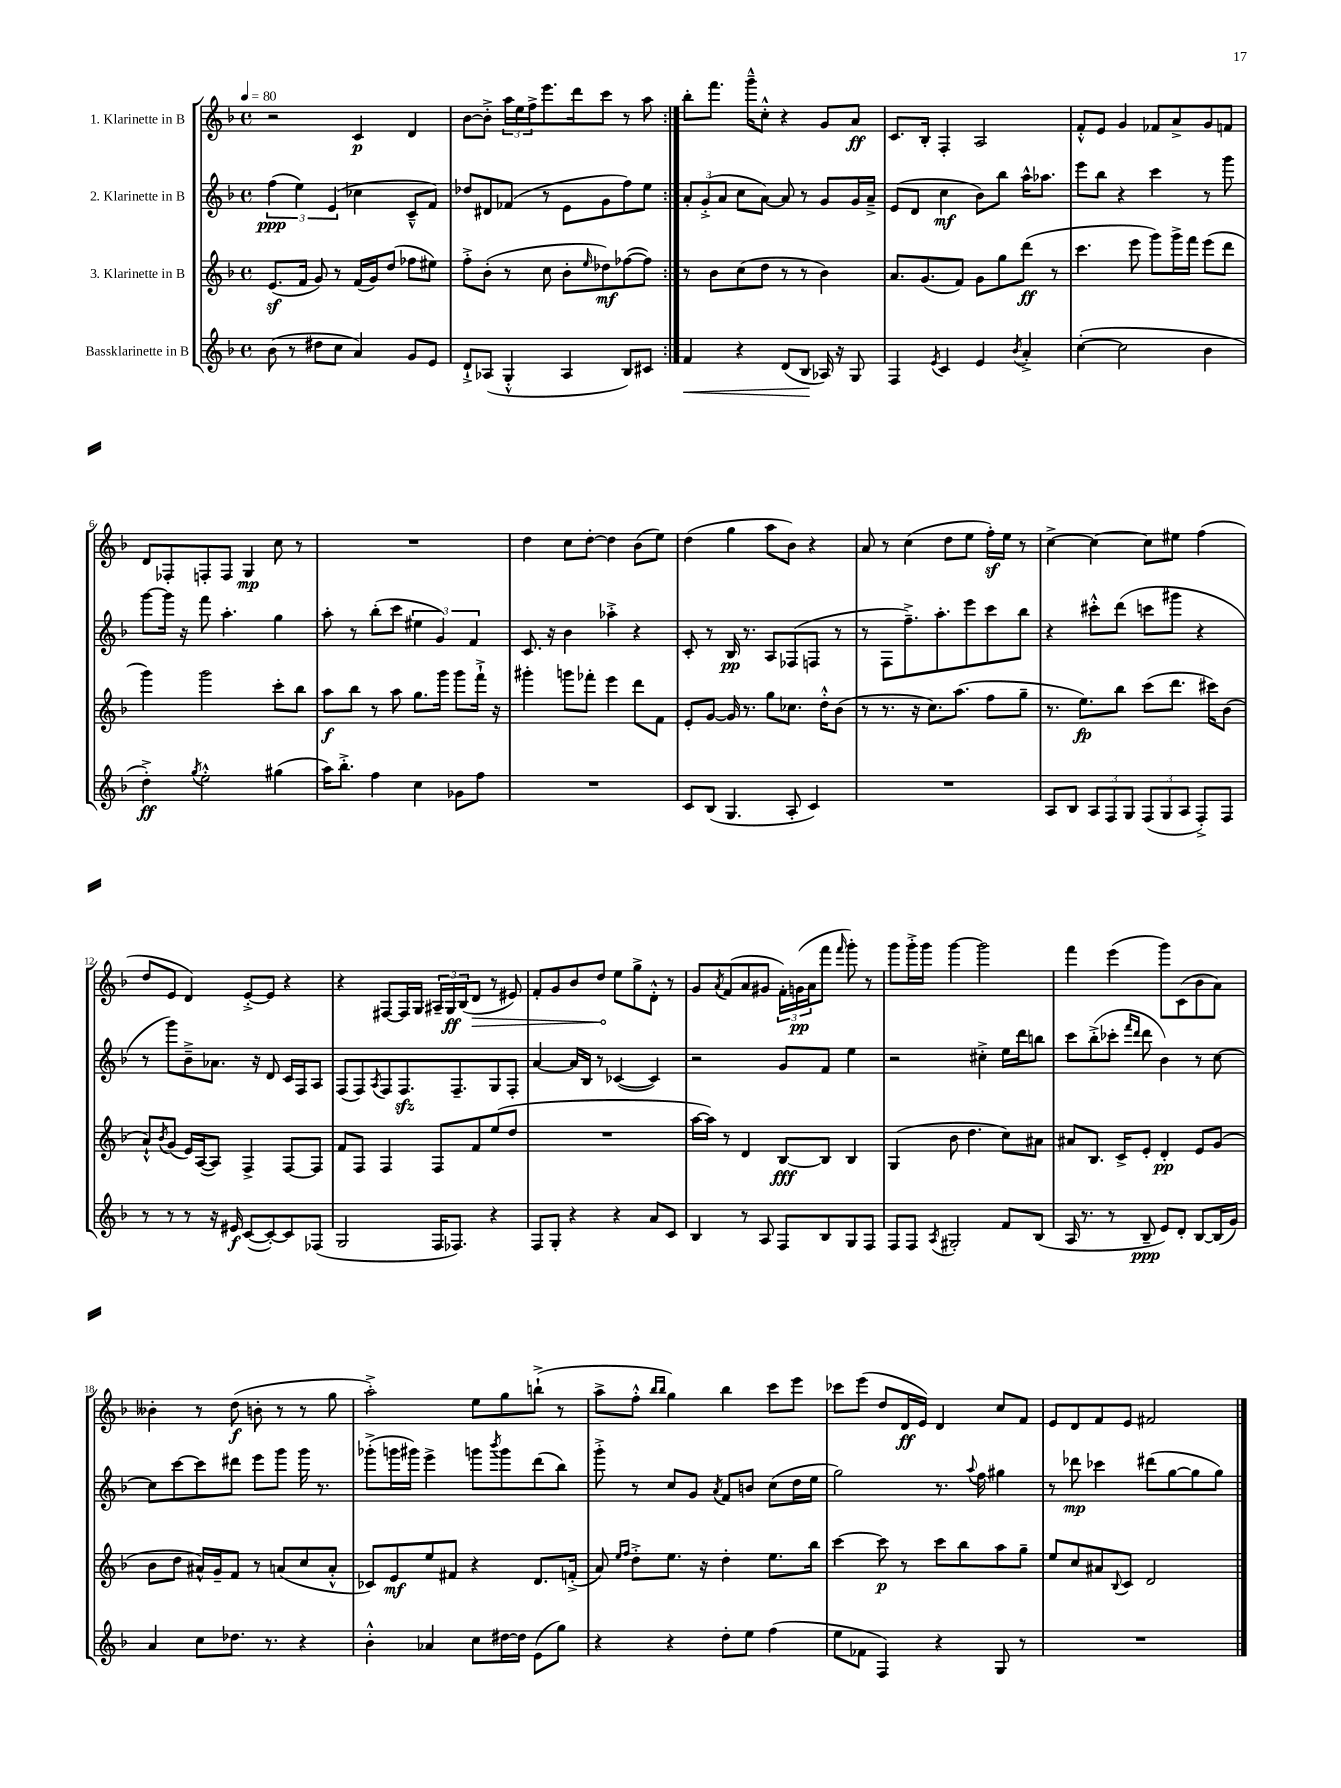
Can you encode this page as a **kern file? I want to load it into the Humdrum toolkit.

**kern	**kern	**kern	**kern
*staff4	*staff3	*staff2	*staff1
*clefG2	*clefG2	*clefG2	*clefG2
*k[b-]	*k[b-]	*k[b-]	*k[b-]
*M4/4	*M4/4	*M4/4	*M4/4
*met(c)	*met(c)	*met(c)	*met(c)
*MM80	*MM80	*MM80	*MM80
(8b-\	(8.e/L	(6ff\	2r
8r	.	.	.
.	.	6ee\)	.
.	16f/Jk	.	.
8dd#\L	8g/)	.	.
.	.	(6e/	.
8cc\J	8r	.	.
4a/)	(16f/LL	4cc-\	4c/
.	16g/J)	.	.
.	(8dd/J	.	.
8g/L	8ff-\L	8c~^^/L	4d/
8e/J	8ee#\J)	8f/J)	.
=	=	=	=
8d`^/L	8ff'^\L	8dd-/L	[8b-\L
(8A-/J	(8b-'\J	8d#/	8b-'^\]J
4G'^^/	8r	(8f-/J	24aa\LL
.	.	.	24ee\
.	.	.	24ff^\J
.	8cc\	8r	8.eee\
4A-/	8b-'\L	8e\L	.
.	.	.	16ddd\k
.	16qqee/	.	.
.	8dd-\)	8g\	8ccc\J
8B-/L)	([8ff-\	8ff\)	8r
8c#/J	8ff-\]J)	8ee\J	8aa\
=:|!	=:|!	=:|!	=:|!
4f/	8r	12a'/L	8bb-'\L
.	.	(12g'^/	.
.	8b-\L	.	8.fff\J
.	.	12a/J	.
4r	(8cc\	8cc\L	.
.	.	.	16ggg~^^\LK
.	8dd\J	[8a\J)	8cc'^^\J
(8d/L	8r	8a/]	4r
8B-/J	8r	8r	.
16A-/)	4b-\)	8g/L	8g/L
16r	.	.	.
8G/	.	16g/L	8a/J
.	.	16a~^/JJ	.
=	=	=	=
4F/	8.a/L	(8e/L	8.c/L
.	.	8d/J	.
.	(8.g/	.	16B-'/Jk
8qe/	.	.	.
4c/	.	4cc\	4F'/
.	8f/J)	.	.
4e/	8g\L	8b-\L)	2A/
.	8gg\	8bb-\J	.
8qb-/	.	.	.
4a'^/	(8ddd\J	16aa^^\LK	.
.	.	8.aa-\J	.
.	8r	.	.
=	=	=	=
([4cc'\	4.ccc\	8eee\L	8f'^^/L
.	.	8bb-\J	8e/J
2cc\]	.	4r	4g/
.	8eee\	.	.
.	8ggg\L)	4ccc\	8f-/L
.	16ggg^\L	.	8a^/
.	16fff\JJ	.	.
4b-\	(8eee\L	8r	8g/
.	8ddd\J	8ggg\	8f/J
=	=	=	=
4dd'^\)	4ggg\)	[8ggg\L	8d/L
.	.	16ggg\]Jk	8F-'/
.	.	16r	.
8qgg/	.	.	.
2ee'^^\	2ggg\	8fff\	8F'/
.	.	4.aa'\	8F/J
.	.	.	4G/
(4gg#\	8ccc'\L	4gg\	8cc\
.	8bb-\J	.	8r
=	=	=	=
16aa\LK)	8aa\L	8aa'\	1r
8.bb-'^\J	.	.	.
.	8bb-\J	8r	.
4ff\	8r	(8bb-'\L	.
.	8aa\	8ccc\J	.
4cc\	8.gg\L	6ee#\	.
.	.	6g/)	.
.	16ggg\Jk	.	.
8g-\L	8ggg\L	.	.
.	.	6f/	.
8ff\J	16fff`^\Jk	.	.
.	16r	.	.
=	=	=	=
1r	4ggg#'\	8.c/	4dd\
.	.	16r	.
.	8ggg\L	4b-\	8cc\L
.	8fff-'\J	.	[8dd'\J
.	4eee\	4aa-'^\	4dd\]
.	8ddd\L	4r	(8b-\L
.	8f\J	.	8ee\J)
=	=	=	=
8c/L	8e'/L	8c'/	(4dd\
(8B-/J	[8g/J	8r	.
4.G/	16g/]	16B-/	4gg\
.	8.r	8.r	.
.	8gg\L	8A/L	8aa\L
8A'/	8.cc-\J	(8F-/	8b-\J)
4c/)	.	8F/J	4r
.	16dd'^^\LK	.	.
.	(8b-\J	8r	.
=	=	=	=
1r	8r	8r	8a/
.	8.r	8F\L	8r
.	.	8.ff~^\)	(4cc\
.	16r	.	.
.	8.cc\L)	.	.
.	.	8.aa'\	.
.	.	.	8dd\L
.	(8.aa\J	.	.
.	.	8eee\	8ee\J
.	8ff\L	8ccc\	16ff'\LL)
.	.	.	16ee\JJ
.	8gg~\J	8bb-\J	8r
=	=	=	=
8A/L	8.r	4r	[4cc^\
8B-/J	.	.	.
.	8.ee\L)	.	.
12A/L	.	8ccc#'^^\L	4cc\_
12F/	.	.	.
.	8bb-\J	(8ddd\J	.
12G/J	.	.	.
(12F/L	(8ccc\L	8ccc\L	8cc\]L
12G/	.	.	.
.	8.ddd\J	8ggg#\J	8ee#\J
12A/J	.	.	.
8F'^/L)	.	4r	(4ff\
.	16ccc#\LK)	.	.
8F/J	(8b-\J	.	.
=	=	=	=
8r	8a`^^/L)	8r	8dd/L
.	8qb-/	.	.
8r	(8g/J	8ggg\L)	8e/J
8r	16e/LL)	8b-~^\	4d/)
.	([16A/J	.	.
16r	8A/]J)	8.a-\J	.
16e#/	.	.	.
([8c/L	4F^/	.	[8e'^/L
.	.	16r	.
8c'/_)	.	8d/	8e/]J
8c/]	[8F/L	16c/LL	4r
.	.	16F/J	.
(8F-/J	8F/]J	8A/J	.
=	=	=	=
2G/	8f/L	(8F/L	4r
.	8F/J	8F/)	.
.	.	8qA/	.
.	4F/	8F/	[8F#/L
.	.	8.F/	16F#/]L
.	.	.	16G/JJ
16F/LK	8F/L	.	24A#~/LL
.	.	.	24G/
8.F-/J)	.	8.F~/	.
.	.	.	(24B-/J
.	8f/	.	8d/J
4r	(8ee/	8G/	8r
.	8dd/J	8F'/J	8e#/)
=	=	=	=
8F/L	1r	[4a/	8f'/L
8G'/J	.	.	8g/
4r	.	16a/]LL	8b-/
.	.	16B-/JJ	.
.	.	8r	8dd/J
4r	.	([4c-/	8ee\L
.	.	.	8gg^\
8a/L	.	4c-/])	8d'^^\J
8c/J	.	.	8r
=	=	=	=
4B-/	[16aa\LL	2r	8g/L
.	16aa\]JJ)	.	.
.	.	.	8qa/
.	8r	.	(8f/
8r	4d/	.	8a/
8A/	.	.	8g#/J
8F/L	[8B-/L	8g/L	24f'\LL)
.	.	.	(24g\
.	.	.	24a\J
8B-/	8B-/]J	8f/J	8fff\J
.	.	.	16qqfff/
8G/	4B-/	4ee\	8ggg'\)
8F/J	.	.	8r
=	=	=	=
8F/L	(4G/	2r	8ggg\L
8F/J	.	.	16ggg'^\L
.	.	.	16ggg\JJ
8qA/	.	.	.
2G#'/	8b-\	.	[4ggg\
.	4.dd\	.	.
.	.	4cc#'^\	2ggg\]
8f/L	8cc\L)	16ee\LL	.
.	.	16ddd\J	.
(8B-/J	8a#\J	8bb\J	.
=	=	=	=
16A/	8a#/L	8ccc\L	4fff\
8.r	.	.	.
.	8.B-/J	(8bb-'^\	.
8r	.	8ccc-'\J	(4eee\
.	16c^/LK	.	.
.	.	16qqfff/LL	.
.	.	16qqddd/JJ	.
8B-~/	8e'/J	8ddd\	.
8e/L)	4d'/	4b-\)	8ggg\L)
8d'/J	.	.	(8c\
[8B-/L	8e/L	8r	8b-\
(16B-/]L	(8g/J	[8cc\	8a\J)
16g/JJ)	.	.	.
=	=	=	=
4a/	8b-\L	8cc\]L	4b--'\
.	8dd\J	[8ccc\	.
8cc\L	16a#^^/LL)	8ccc\]	8r
.	16g~/J	.	.
8.dd-\J	8f/J	8ddd#\J	(8dd\
.	8r	8eee\L	8b'\
8.r	.	.	.
.	(8a/L	8ggg\J	8r
4r	8cc/	16ggg\	8r
.	.	8.r	.
.	8a'^^/J	.	8gg\
=	=	=	=
4b-'^^\	8c-/L)	(8ggg-'^\L	2aa'^\)
.	8e/	16ggg\L	.
.	.	16ggg#\JJ)	.
4a-/	8ee/	4eee^\	.
.	8f#/J	.	.
8cc\L	4r	8ggg\L	8ee\L
.	.	8qbbb-/	.
[16dd#\L	.	8ggg\	8gg\
16dd#\]JJ	.	.	.
(8e\L	8.d/L	(8ddd\	(8bb`^\J
8gg\J)	.	8bb-\J)	8r
.	(16f'^/Jk	.	.
=	=	=	=
4r	8a/)	8ggg'^\	8aa^\L
.	16qqee/LL	.	.
.	16qqff/JJ	.	.
.	8dd'^\L	8r	8ff'^^\J
.	.	.	16qqbb-/LL
.	.	.	16qqbb-/JJ
4r	8.ee\J	8cc/L	4gg\)
.	.	8g/J	.
.	16r	.	.
.	.	8qa/	.
8dd'\L	4dd'\	8f/L	4bb-\
8ee\J	.	8b/J	.
(4ff\	8.ee\L	(8cc\L	8ccc\L
.	.	16dd\L	8eee\J
.	16bb-\Jk	16ee\JJ	.
=	=	=	=
8ee\L	[4ccc\	2gg\)	8ccc-\L
8f-\J	.	.	(8eee\J
4F/)	8ccc\]	.	8dd/L
.	8r	.	16d/L
.	.	.	16e/JJ)
4r	8ccc\L	8.r	4d/
.	8bb-\	.	.
.	.	8qqaa/	.
.	.	16ff\	.
8G/	8aa\	4gg#\	8cc/L
8r	8gg~\J	.	8f/J
=	=	=	=
1r	8ee/L	8r	8e/L
.	8cc/	8ddd-\	8d/
.	8a#/	4ccc-\	8f/
.	8qqB-/	.	.
.	8c/J	.	8e/J
.	2d/	(8ddd#\L	2f#/
.	.	[8gg\	.
.	.	8gg\]	.
.	.	8gg\J)	.
==	==	==	==
*-	*-	*-	*-
